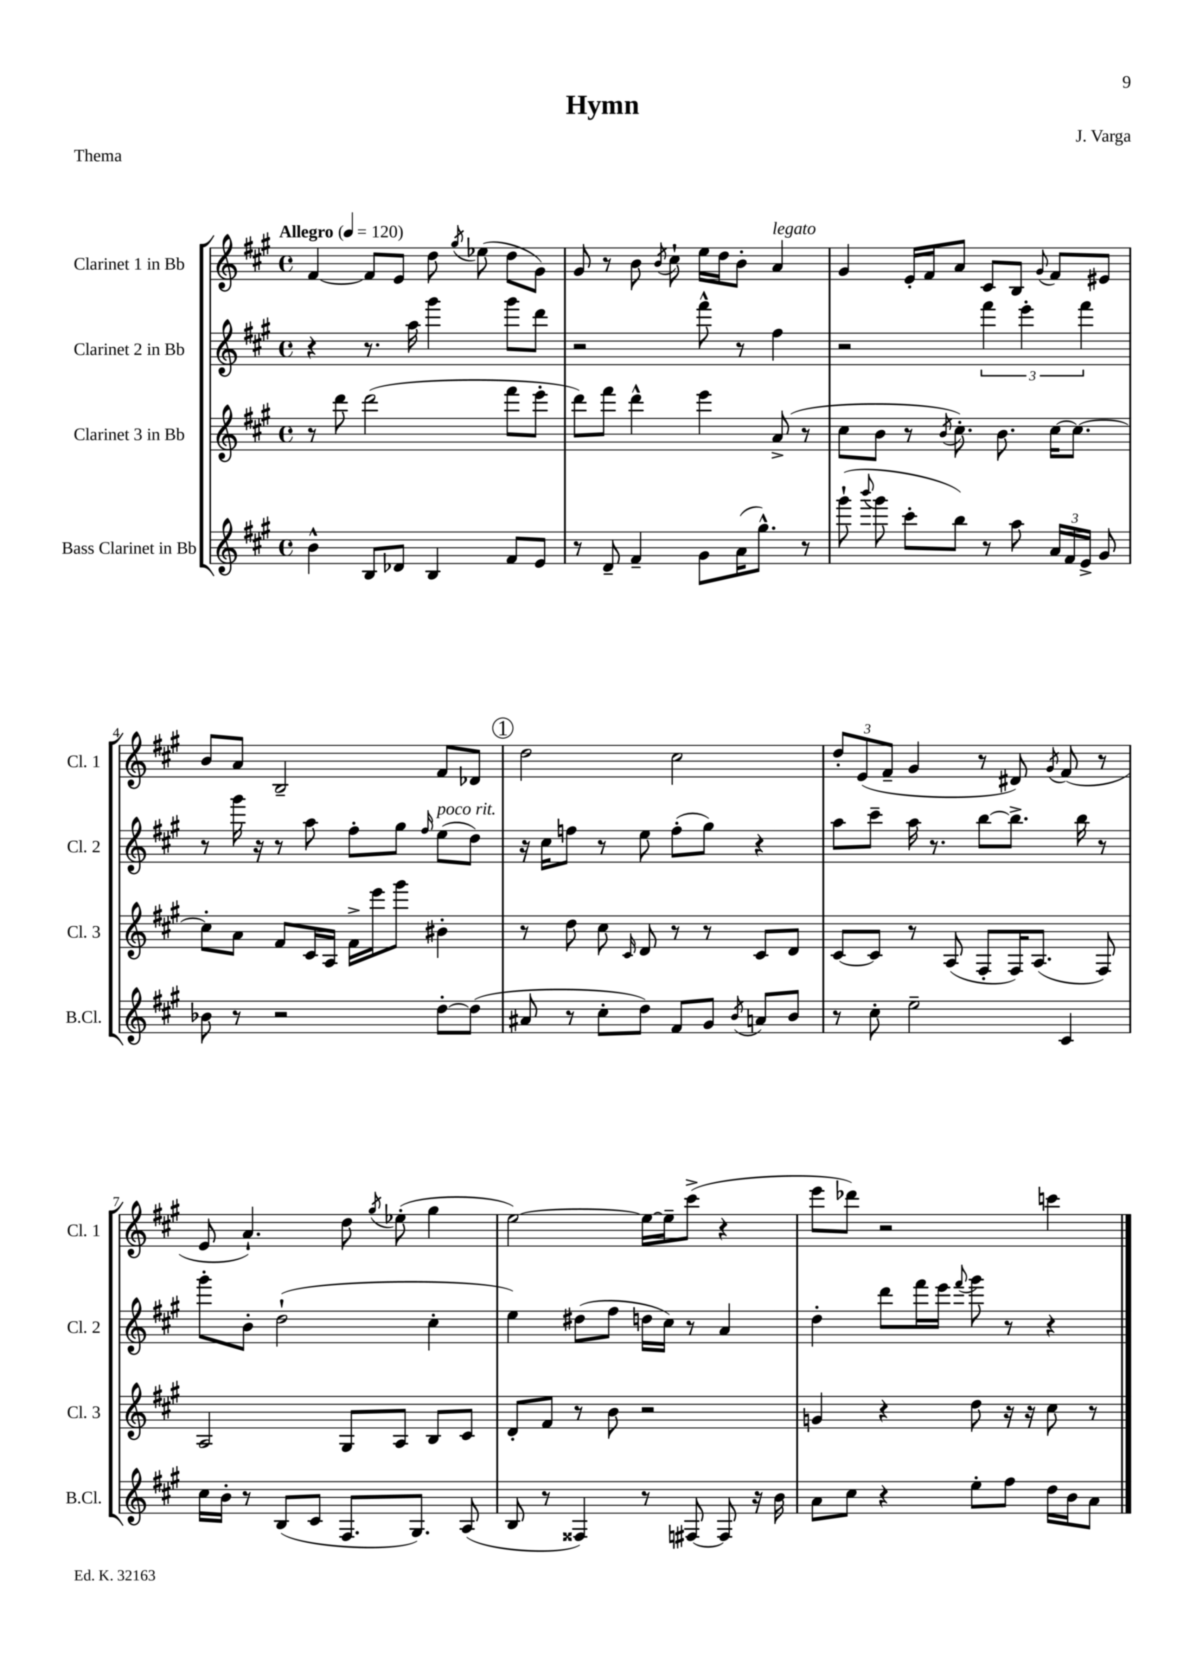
\header { title = "Hymn" composer = "J. Varga" piece = "Thema" }
<<
\new StaffGroup <<
\new Staff = "s0" \with { instrumentName = "Clarinet 1 in Bb" shortInstrumentName = "Cl. 1" } {
    \clef treble \key a \major \defaultTimeSignature \time 4/4 \tempo "Allegro" 4 = 120
    \autoBeamOff fis'4~ fis'8[ e'8] d''8 \acciaccatura { gis''8 } ees''8( d''8[ gis'8]) |
    gis'8 r8 b'8 \acciaccatura { b'8 } cis''8-! e''16[ d''16 b'8]-. a'4^\markup { \italic "legato" } |
    gis'4 e'16[-. fis'16 a'8] cis'8[ b8] \appoggiatura { gis'8 } fis'8[ eis'8] |
    b'8[ a'8] b2-- fis'8[ des'8] |
    \mark \markup { \circle "1" } d''2 cis''2 |
    \tuplet 3/2 { d''8[-. e'8( fis'8]-- } gis'4 r8 dis'8) \acciaccatura { gis'8 } fis'8( r8 |
    e'8 a'4.-!) d''8 \acciaccatura { gis''8 } ees''8-.( gis''4 |
    e''2~) e''16[~ e''16-- cis'''8]->( r4 |
    e'''8[ des'''8]) r2 c'''4 \bar "|." |
}
\new Staff = "s1" \with { instrumentName = "Clarinet 2 in Bb" shortInstrumentName = "Cl. 2" } {
    \clef treble \key a \major \defaultTimeSignature \time 4/4
    \autoBeamOff r4 r8. a''16 gis'''4 gis'''8[ d'''8] |
    r2 fis'''8-^ r8 fis''4 |
    r2 \tuplet 3/2 { fis'''4 e'''4-. fis'''4 } |
    r8 gis'''16 r16 r8 a''8 fis''8[-. gis''8] \grace { fis''16 } e''8[^\markup { \italic "poco rit." }( d''8]) |
    \mark \markup { \circle "1" } r16 cis''16[ f''8] r8 e''8 f''8[-.( gis''8]) r4 |
    a''8[ cis'''8]-- a''16 r8. b''8[~ b''8.]-> b''16 r8 |
    gis'''8[-. b'8]-. d''2-!( cis''4-. |
    e''4) dis''8[( fis''8] d''16[ cis''16]) r8 a'4 |
    d''4-. d'''8[ fis'''16 e'''16] \appoggiatura { fis'''8 } gis'''8 r8 r4 \bar "|." |
}
\new Staff = "s2" \with { instrumentName = "Clarinet 3 in Bb" shortInstrumentName = "Cl. 3" } {
    \clef treble \key a \major \defaultTimeSignature \time 4/4
    \autoBeamOff r8 d'''8 d'''2( fis'''8[ e'''8]-. |
    d'''8[) fis'''8] d'''4-^ e'''4 a'8->( r8 |
    cis''8[ b'8] r8 \acciaccatura { b'8 } cis''8.-.) b'8. cis''16[~ cis''8.]~ |
    cis''8[-. a'8] fis'8[ cis'16 a16] fis'16[-> e'''16 gis'''8] bis'4-. |
    \mark \markup { \circle "1" } r8 d''8 cis''8 \grace { cis'16 } d'8 r8 r8 cis'8[ d'8] |
    cis'8[~ cis'8] r8 a8( fis8[-. fis16) a8.]( fis8) |
    a2 gis8[ a8] b8[ cis'8] |
    d'8[-. fis'8] r8 b'8 r2 |
    g'4 r4 d''8 r16 r16 cis''8 r8 \bar "|." |
}
\new Staff = "s3" \with { instrumentName = "Bass Clarinet in Bb" shortInstrumentName = "B.Cl." } {
    \clef treble \key a \major \defaultTimeSignature \time 4/4
    \autoBeamOff b'4-^ b8[ des'8] b4 fis'8[ e'8] |
    r8 d'8-- fis'4-- gis'8[ a'16( gis''8.]-^) r8 |
    gis'''8-!( \appoggiatura { b'''8 } gis'''8 cis'''8[-. b''8]) r8 a''8 \tuplet 3/2 { a'16[ fis'16 e'16]-> } gis'8 |
    bes'8 r8 r2 d''8[~-. d''8]( |
    \mark \markup { \circle "1" } ais'8 r8 cis''8[-. d''8]) fis'8[ gis'8] \acciaccatura { b'8 } a'8[ b'8] |
    r8 cis''8-. e''2-- cis'4 |
    cis''16[ b'16]-. r8 b8[( cis'8] fis8.[ gis8.]) a8( |
    b8 r8 fisis4) r8 fis8~ fis8 r16 b'16 |
    a'8[ cis''8] r4 e''8[-. fis''8] d''16[ b'16 a'8] \bar "|." |
}
>>
>>
